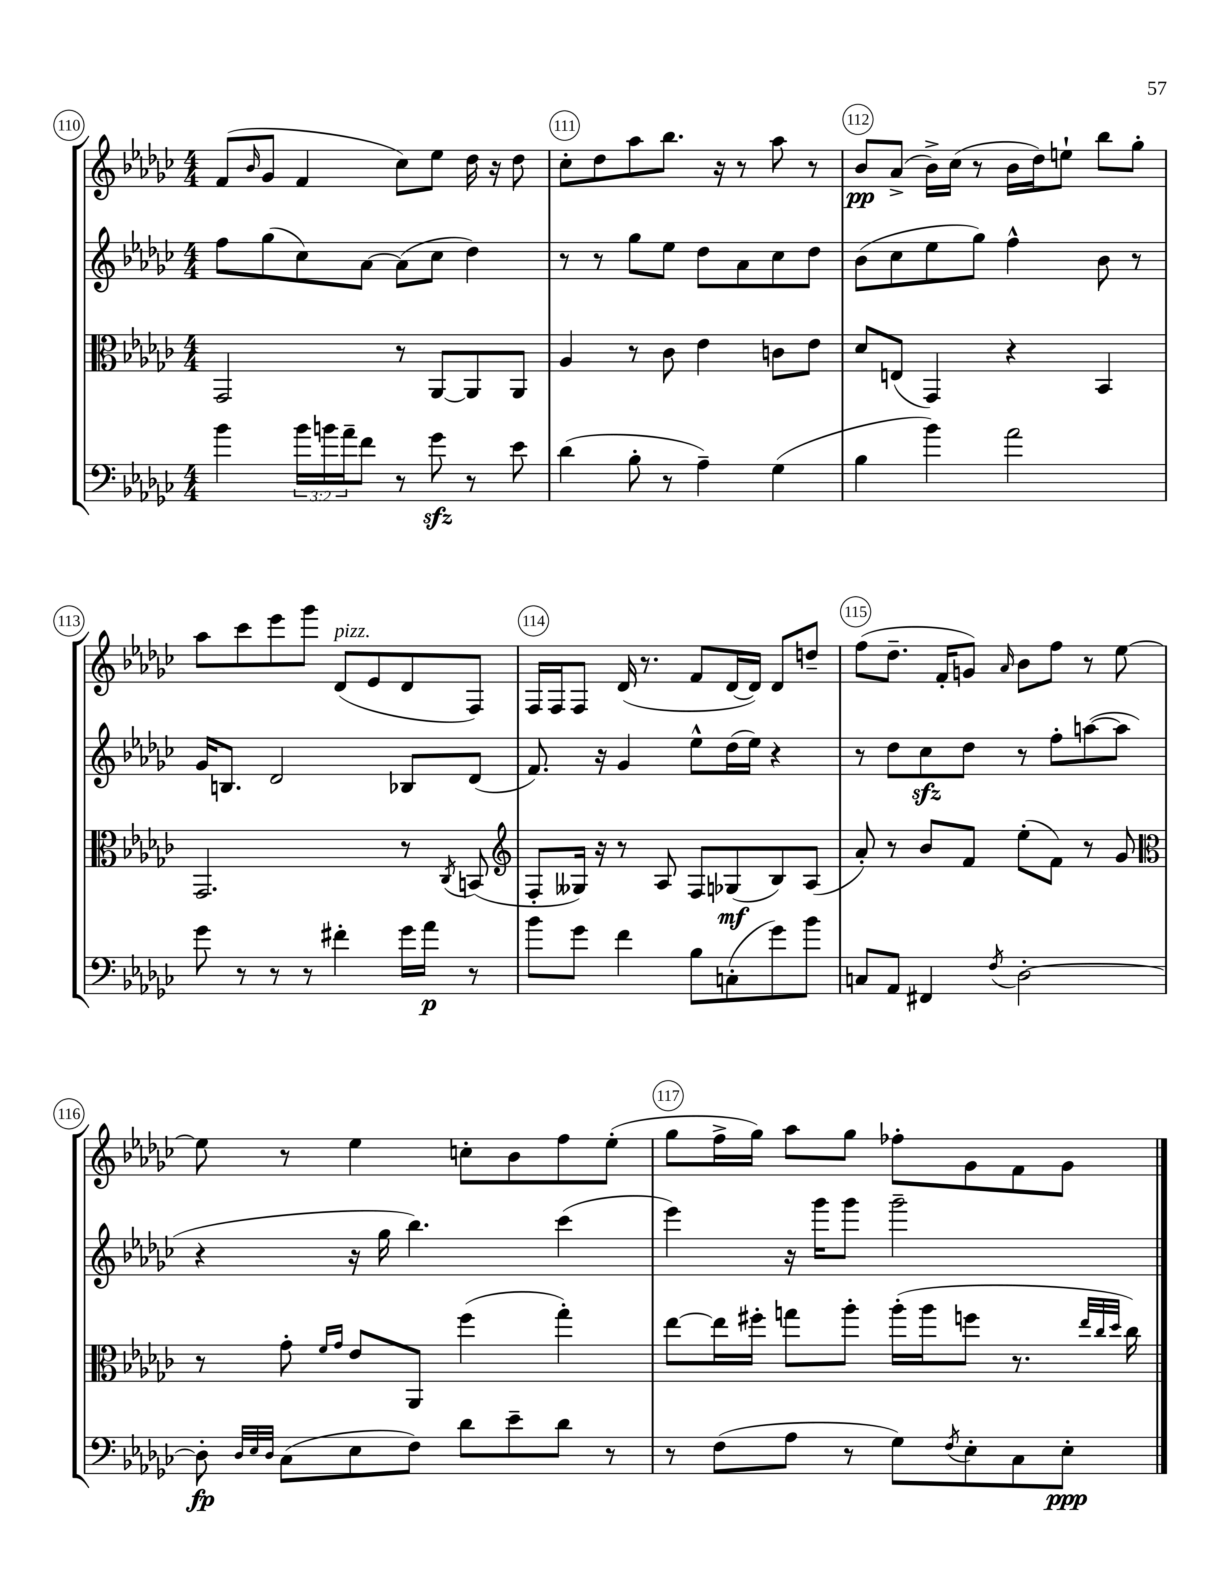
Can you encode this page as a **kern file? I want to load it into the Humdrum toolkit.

**kern	**kern	**kern	**kern
*staff4	*staff3	*staff2	*staff1
*clefF4	*clefC3	*clefG2	*clefG2
*k[b-e-a-d-g-c-]	*k[b-e-a-d-g-c-]	*k[b-e-a-d-g-c-]	*k[b-e-a-d-g-c-]
*M4/4	*M4/4	*M4/4	*M4/4
4b-	2GG-	8ff	(8f
.	.	.	16qqb-
.	.	(8gg-	8g-
24b-	.	8cc-)	4f
24b	.	.	.
24a-~	.	.	.
8f	.	[8a-	.
8r	8r	(8a-]	8cc-)
8g-	[8AA-	8cc-	8ee-
8r	8AA-]	4dd-)	16dd-
.	.	.	16r
8e-	8AA-	.	8dd-
=	=	=	=
(4d-	4A-	8r	8cc-'
.	.	8r	8dd-
8B-'	8r	8gg-	8aa-
8r	8c-	8ee-	8.bb-
4A-~)	4e-	8dd-	.
.	.	.	16r
.	.	8a-	8r
(4G-	8c	8cc-	8aa-
.	8e-	8dd-	8r
=	=	=	=
4B-	8d-	(8b-	8b-
.	(8E	8cc-	(8a-^
4b-)	4GG-)	8ee-	16b-^)
.	.	.	(16cc-
.	.	8gg-)	8r
2a-	4r	4ff^^	16b-
.	.	.	16dd-)
.	.	.	8ee`
.	4BB-	8b-	8bb-
.	.	8r	8gg-'
=	=	=	=
8g-	2.GG-	16g-	8aa-
.	.	8.B	.
8r	.	.	8ccc-
8r	.	2d-	8eee-
8r	.	.	8ggg-
4f#'	.	.	(8d-
.	.	.	8e-
16g-	8r	8B-	8d-
16a-	.	.	.
.	8qC-	.	.
8r	(8BB	(8d-	8F)
=	=	=	=
*	*clefG2	*	*
8b-	8F'	8.f)	16F
.	.	.	16F
8g-	16G--)	.	8F
.	16r	16r	.
4f	8r	4g-	(16d-
.	.	.	8.r
.	8A-	.	.
8B-	8F	8ee-^^	8f
(8C'	(8G-	(16dd-	[16d-
.	.	16ee-)	16d-])
8g-)	8B-)	4r	8d-
8b-	(8A-	.	8dd~
=	=	=	=
8C	8a-')	8r	(8ff
8AA-	8r	8dd-	8.dd-~
4FF#	8b-	8cc-	.
.	.	.	16f'
.	8f	8dd-	8g)
8qF	.	.	16qqa-
[2D-'	(8ee-'	8r	8b-
.	8f)	8ff'	8ff
.	8r	([8aa	8r
.	8g-	8aa]	[8ee-
=	=	=	=
*	*clefC3	*	*
8D-']	8r	4r	8ee-]
32qqD-	.	.	.
32qqE-	.	.	.
32qqD-	.	.	.
(8C-	8g-'	.	8r
.	16qqf	.	.
.	16qqg-	.	.
8E-	8e-	16r	4ee-
.	.	16gg-	.
8F)	8AA-	4.bb-)	.
8d-	(4ff	.	8cc'
8e-~	.	.	8b-
8d-	4gg-')	(4ccc-	8ff
8r	.	.	(8ee-'
=	=	=	=
8r	[8ee-	4eee-)	8gg-
(8F	16ee-]	.	16ff^
.	16ff#'	.	16gg-)
8A-	8gg	16r	8aa-
.	.	16ggg-	.
8r	8aa-'	8ggg-	8gg-
8G-)	(16aa-'	2ggg-~	8ff-'
.	16aa-	.	.
8qF	.	.	.
8E-'	8ff	.	8g-
8C-	8.r	.	8f
8E-'	.	.	8g-
.	32qqee-	.	.
.	32qqcc-	.	.
.	32qqdd-	.	.
.	16cc-)	.	.
==	==	==	==
*-	*-	*-	*-
